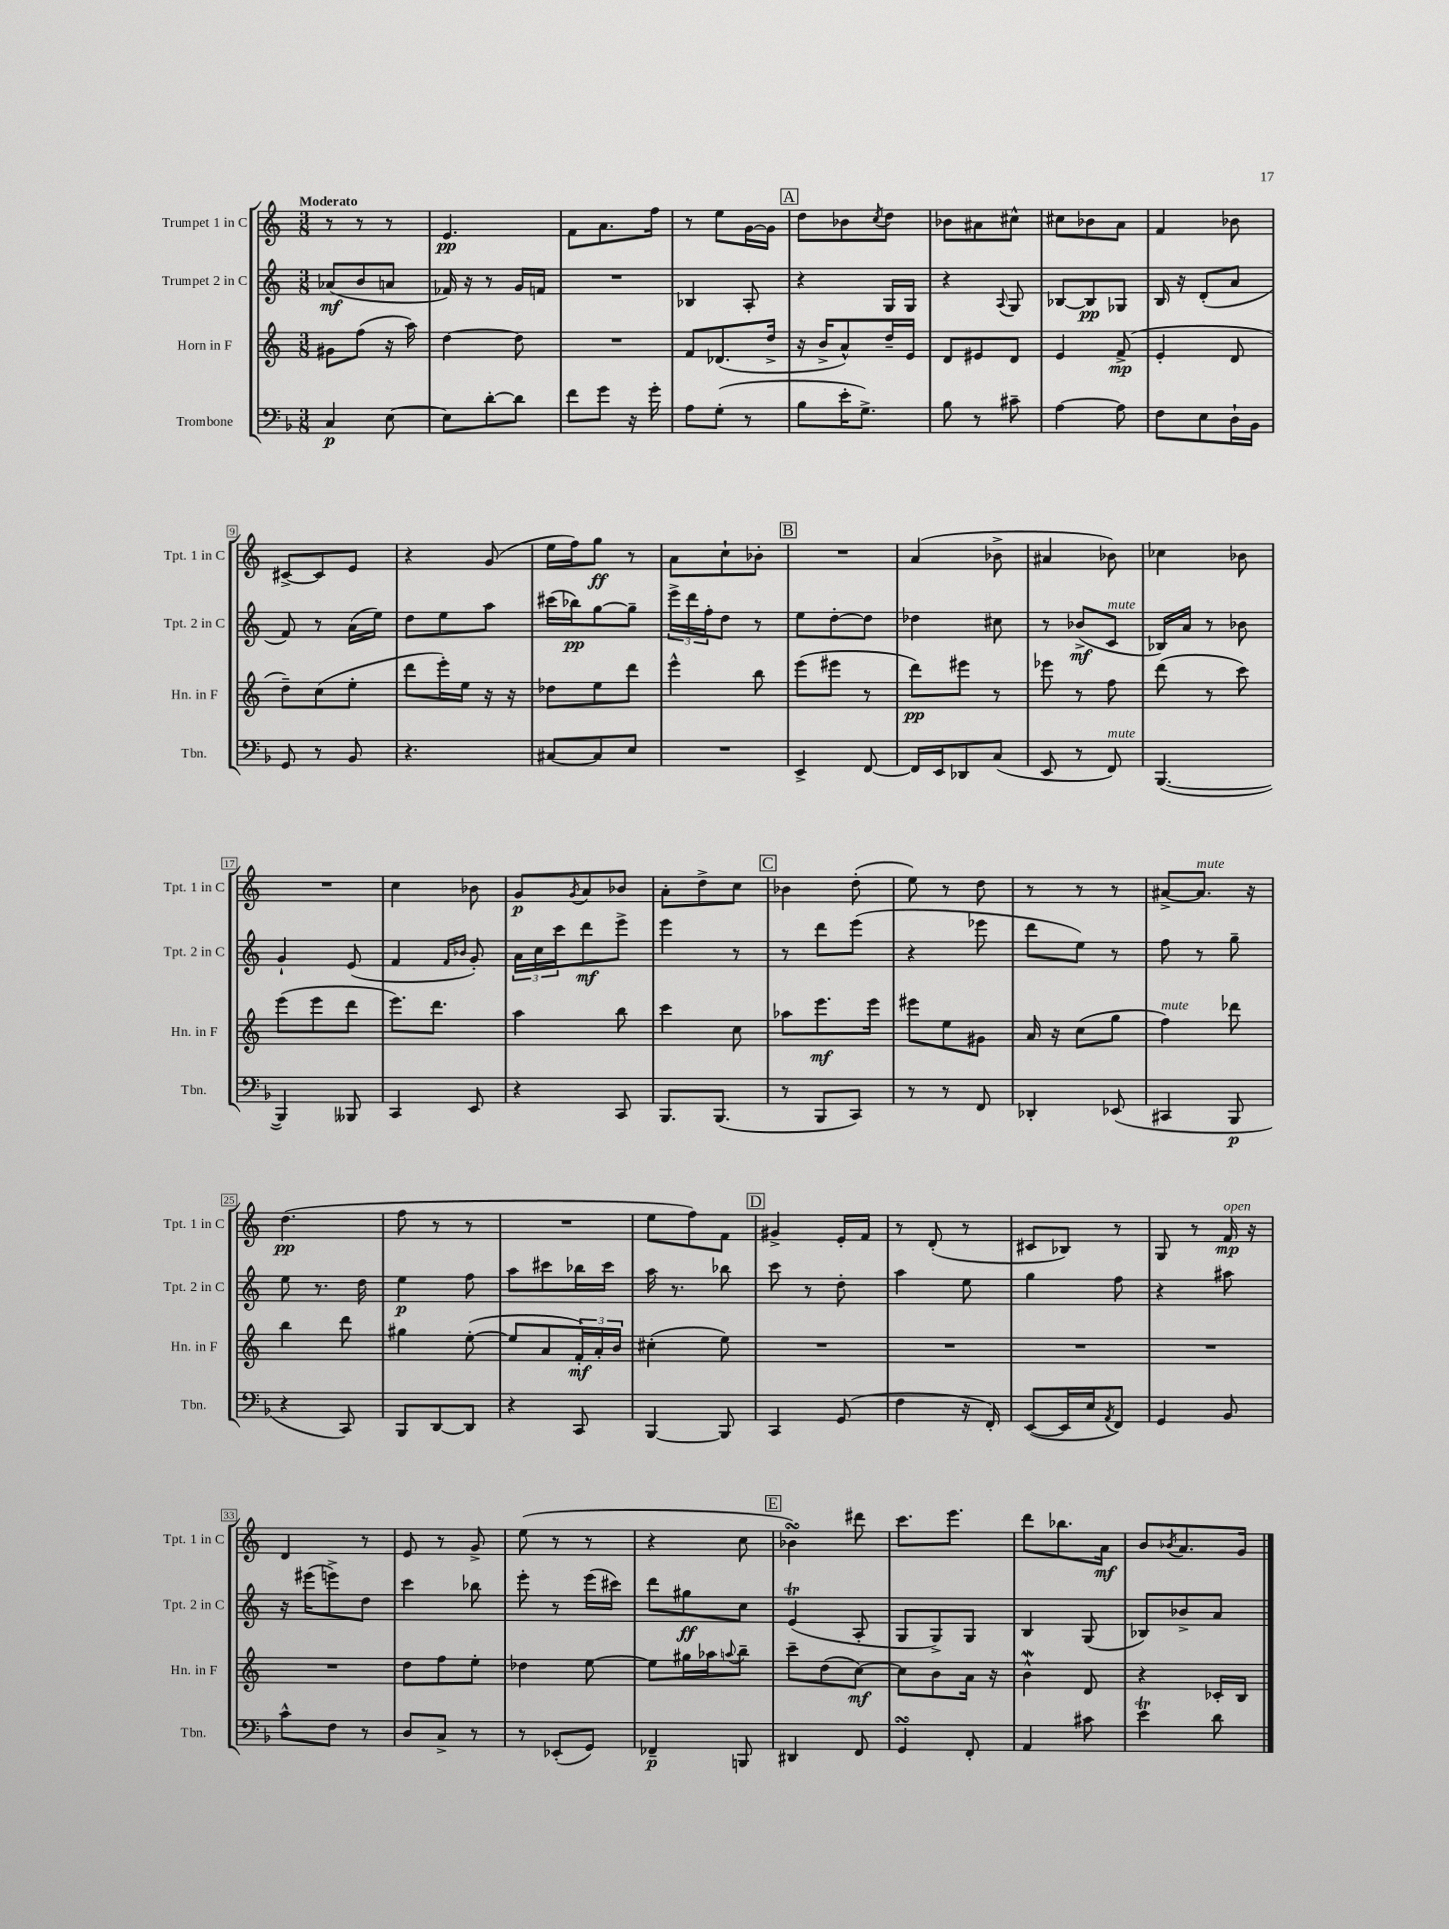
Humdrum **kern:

**kern	**kern	**kern	**kern
*staff4	*staff3	*staff2	*staff1
*clefF4	*clefG2	*clefG2	*clefG2
*k[b-]	*k[]	*k[]	*k[]
*M3/8	*M3/8	*M3/8	*M3/8
4C	8g#	(8a-	8r
.	(8ff	8b	8r
[8E	16r	8a	8r
.	16aa)	.	.
=	=	=	=
8E]	[4dd	16f-)	4.e
.	.	16r	.
[8d'	.	8r	.
8d]	8dd]	16g	.
.	.	16f	.
=	=	=	=
8f	4.r	4.r	8f
8g	.	.	8.a
16r	.	.	.
16g'	.	.	16ff
=	=	=	=
8A	8f	4B-	8r
(8G'	(8.d-	.	8ee
8r	.	8A'	[16g
.	16dd^	.	16g]
=	=	=	=
8B-	16r	4r	8dd
.	16b^	.	.
16e'	8a^^)	.	8b-
8.G^)	.	.	.
.	.	.	8qcc
.	16dd~	16G	8dd
.	16e	16G	.
=	=	=	=
8B-	8d	4r	8b-
8r	8e#	.	8a#
.	.	8qqA	.
8c#~	8d	8G	8cc#^^
=	=	=	=
[4A	4e	[8B-	8cc#
.	.	8B-]	8b-
8A]	(8f^	8G-	8a
=	=	=	=
8F	4e'	16B	4f
.	.	16r	.
8E	.	(8d'	.
16D`	8d	8a	8b-
16BB-	.	.	.
=	=	=	=
8GG	8dd~)	8f)	[8c#^
8r	(8cc	8r	8c#]
8BB-	8ee'	(16a	8e
.	.	16ee)	.
=	=	=	=
4.r	8ddd	8dd	4r
.	16eee')	8ee	.
.	16ee	.	.
.	16r	8aa	(8g
.	16r	.	.
=	=	=	=
[8C#	8dd-	(16ccc#	16ee
.	.	16bb-)	16ff)
8C#]	8ee	[8gg	8gg
8E	8ddd	8gg~]	8r
=	=	=	=
4.r	4eee^^	24eee^	8a
.	.	24ddd	.
.	.	24ff'	.
.	.	8dd	8cc`
.	8bb	8r	8b-'
=	=	=	=
4EE^	(8eee	8ee	4.r
.	8eee#	[8dd'	.
[8FF	8r	8dd]	.
=	=	=	=
16FF]	8ddd)	4dd-	(4a
16EE	.	.	.
8DD-	8eee#	.	.
(8C	8r	8cc#	8b-^
=	=	=	=
8EE	8eee-	8r	4a#
8r	8r	(8b-^	.
8FF)	8ff	8c	8b-)
=	=	=	=
([4.BBB-	(8ddd	16B-)	4cc-
.	.	16a	.
.	8r	8r	.
.	8ccc)	8b-	8b-
=	=	=	=
4BBB-])	(8eee	4g`	4.r
.	8eee	.	.
8BBB--	8ddd	(8e	.
=	=	=	=
4CC	8.eee)	4f	4cc
.	8.ddd	.	.
.	.	16qqf	.
.	.	16qqb-	.
8EE	.	8g')	8b-
=	=	=	=
4r	4aa	24a	8g
.	.	24cc	.
.	.	24ccc	.
.	.	.	8qg
.	.	8ddd	8a
8CC	8bb	8eee^	8b-
=	=	=	=
8.BBB-	4ccc	4eee	8a'
.	.	.	8dd^
(8.BBB-	.	.	.
.	8cc	8r	8cc
=	=	=	=
8r	8aa-	8r	4b-
8BBB-	8.eee	8ddd	.
8CC)	.	(8eee	(8dd'
.	16eee	.	.
=	=	=	=
8r	8eee#	4r	8ee)
8r	8ee	.	8r
8FF	8g#	8eee-	8dd
=	=	=	=
4DD-'	16a	8ddd	8r
.	16r	.	.
.	(8cc	8ee)	8r
(8EE-	8gg	8r	8r
=	=	=	=
4CC#	4ff)	8ff	[8a#^
.	.	8r	8.a#]
8BBB-	8ddd-	8gg~	.
.	.	.	16r
=	=	=	=
4r	4bb	8ee	(4.dd
.	.	8.r	.
8CC)	8ddd	.	.
.	.	16dd	.
=	=	=	=
8BBB-	4gg#	4ee	8ff
[8DD	.	.	8r
8DD]	([8ee'	8ff	8r
=	=	=	=
4r	8ee]	8aa	4.r
.	8a	8ccc#	.
8CC	24f')	16bb-	.
.	24a'	.	.
.	.	16ccc#	.
.	24b	.	.
=	=	=	=
[4BBB-	(4cc#'	16aa	8ee
.	.	8.r	.
.	.	.	8ff)
8BBB-]	8ee)	8bb-	8f
=	=	=	=
4CC	4.r	8ccc	4g#^
.	.	8r	.
(8GG	.	8dd'	16e'
.	.	.	16f
=	=	=	=
4F	4.r	4aa	8r
.	.	.	(8d'
16r	.	8ee	8r
16FF')	.	.	.
=	=	=	=
([8EE	4.r	4gg	8c#
16EE]	.	.	8B-)
16E	.	.	.
8qAA	.	.	.
8FF)	.	8ff	8r
=	=	=	=
4GG	4.r	4r	8G
.	.	.	8r
8BB-	.	8aa#	16f
.	.	.	16r
=	=	=	=
8c^^	4.r	16r	4d
.	.	(16eee#	.
8F	.	8eee^)	.
8r	.	8dd	8r
=	=	=	=
8D	8dd	4ccc	8e
8C^	8ff	.	8r
8r	8ee'	8bb-	8g^
=	=	=	=
8r	4dd-	8eee'	(8ee
(8EE-'	.	8r	8r
8GG)	[8ee	(16eee	8r
.	.	16ccc#)	.
=	=	=	=
4FF-~	8ee]	8ddd	4r
.	16gg#	8gg#	.
.	16aa-	.	.
.	8qqaa	.	.
8BBB	8bb~	8cc	8cc
=	=	=	=
4DD#	8ccc~	(4e	4b-)
.	(8dd	.	.
8FF	[8cc)	8A'	8ddd#
=	=	=	=
4GG	8cc]	8G	8.ccc
.	8b	8G^)	.
.	.	.	8.eee
8FF'	16a	8G	.
.	16r	.	.
=	=	=	=
4AA	4b^^	4B	8ddd
.	.	.	8.bb-
8c#	8d	(8G	.
.	.	.	16a
=	=	=	=
4e	4r	8B-)	8b
.	.	.	8qb-
.	.	8b-^	8.a
8d	16c-'	8a	.
.	16B	.	16g
==	==	==	==
*-	*-	*-	*-
